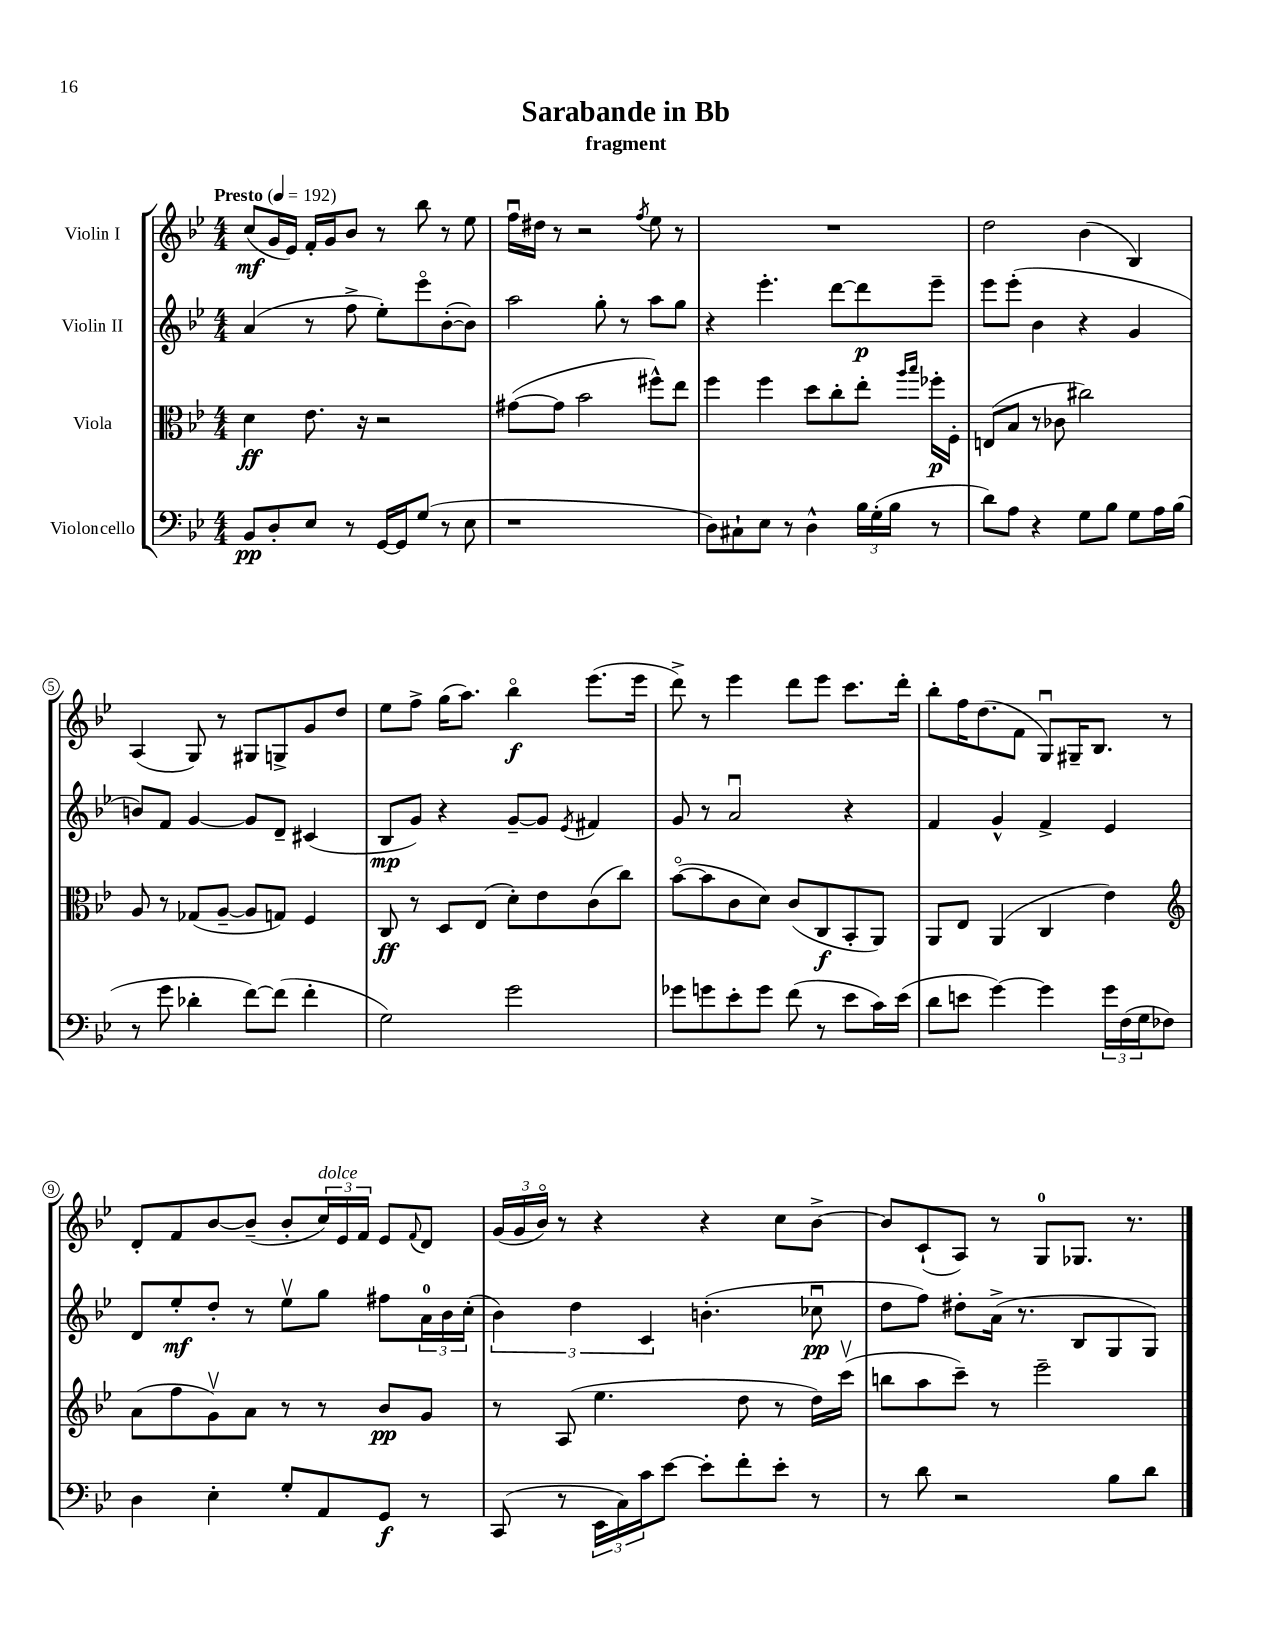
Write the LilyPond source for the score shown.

\header { title = "Sarabande in Bb" subtitle = "fragment" }
<<
\new StaffGroup <<
\new Staff = "s0" \with { instrumentName = "Violin I" } {
    \clef treble \key bes \major \numericTimeSignature \time 4/4 \tempo "Presto" 4 = 192
    c''8\mf( g'16 ees'16) f'16-. g'16 bes'8 r8 bes''8 r8 ees''8 |
    f''16\downbow dis''16 r8 r2 \acciaccatura { f''8 } ees''8 r8 |
    R1 |
    d''2 bes'4( bes4) |
    a4( g8) r8 gis8 g8-> g'8 d''8 |
    ees''8 f''8-> g''16( a''8.) bes''4\flageolet\f ees'''8.( ees'''16 |
    d'''8->) r8 ees'''4 d'''8 ees'''8 c'''8. d'''16-. |
    bes''8-. f''16 d''8.( f'8 g8\downbow) gis16-- bes8. r8 |
    d'8-. f'8 bes'8~ bes'8--( bes'8-. \tuplet 3/2 { c''16^\markup { \italic "dolce" }) ees'16 f'16 } ees'8 \appoggiatura { f'8 } d'8 |
    \tuplet 3/2 { g'16( g'16 bes'16\flageolet) } r8 r4 r4 c''8 bes'8~-> |
    bes'8 c'8-!( a8) r8 g8-0 ges8. r8. \bar "|." |
}
\new Staff = "s1" \with { instrumentName = "Violin II" } {
    \clef treble \key bes \major \numericTimeSignature \time 4/4
    a'4( r8 f''8-> ees''8-.) ees'''8\flageolet bes'8~-.( bes'8) |
    a''2 g''8-. r8 a''8 g''8 |
    r4 ees'''4.-. d'''8~ d'''8\p ees'''8-- |
    ees'''8 ees'''8-.( bes'4 r4 g'4 |
    b'8) f'8 g'4~ g'8 d'8-- cis'4( |
    bes8\mp g'8) r4 g'8~-- g'8 \acciaccatura { ees'8 } fis'4 |
    g'8 r8 a'2\downbow r4 |
    f'4 g'4-^ f'4-> ees'4 |
    d'8 ees''8-.\mf d''8-. r8 ees''8\upbow g''8 fis''8 \tuplet 3/2 { a'16-0 bes'16 c''16-.( } |
    \tuplet 3/2 { bes'4) d''4 c'4 } b'4.-.( ces''8\downbow\pp |
    d''8 f''8) dis''8-. a'16->( r8. bes8 g8 g8) \bar "|." |
}
\new Staff = "s2" \with { instrumentName = "Viola" } {
    \clef alto \key bes \major \numericTimeSignature \time 4/4
    d'4\ff ees'8. r16 r2 |
    gis'8~( gis'8 bes'2 fis''8-^) ees''8 |
    f''4 f''4 d''8 c''8-. ees''8-. \grace { a''16 bes''16 } fes''16-.\p f16-. |
    e8( bes8 r8 ces'8 cis''2) |
    a8 r8 ges8( a8~-- a8 g8) f4 |
    c8\ff r8 d8 ees8( d'8-.) ees'8 c'8( c''8) |
    bes'8~\flageolet( bes'8 c'8 d'8) c'8( c8\f bes,8-. a,8) |
    a,8 ees8 a,4( c4 ees'4) |
    \clef treble a'8( f''8 g'8\upbow) a'8 r8 r8 bes'8\pp g'8 |
    r8 a8( ees''4. d''8 r8 d''16) c'''16\upbow( |
    b''8 a''8 c'''8--) r8 ees'''2-- \bar "|." |
}
\new Staff = "s3" \with { instrumentName = "Violoncello" } {
    \clef bass \key bes \major \numericTimeSignature \time 4/4
    bes,8\pp d8-. ees8 r8 g,16~ g,16 g8( r8 ees8 |
    r1 |
    d8) cis8-! ees8 r8 d4-^ \tuplet 3/2 { bes16 g16-.( bes16 } r8 |
    d'8) a8 r4 g8 bes8 g8 a16 bes16( |
    r8 g'8 des'4-. f'8~) f'8( f'4-. |
    g2) g'2 |
    ges'8 g'8 ees'8-. g'8 f'8( r8 ees'8 c'16) ees'16( |
    d'8 e'8 g'4~) g'4 \tuplet 3/2 { g'16 f16( g16 } fes8) |
    d4 ees4-. g8-. a,8 g,8\f r8 |
    c,8( r8 \tuplet 3/2 { ees,16 c16) c'16 } ees'8~ ees'8-. f'8-. ees'8-. r8 |
    r8 d'8 r2 bes8 d'8 \bar "|." |
}
>>
>>
\layout { \context { \Score \override BarNumber.stencil = #(make-stencil-circler 0.1 0.3 ly:text-interface::print) } }
